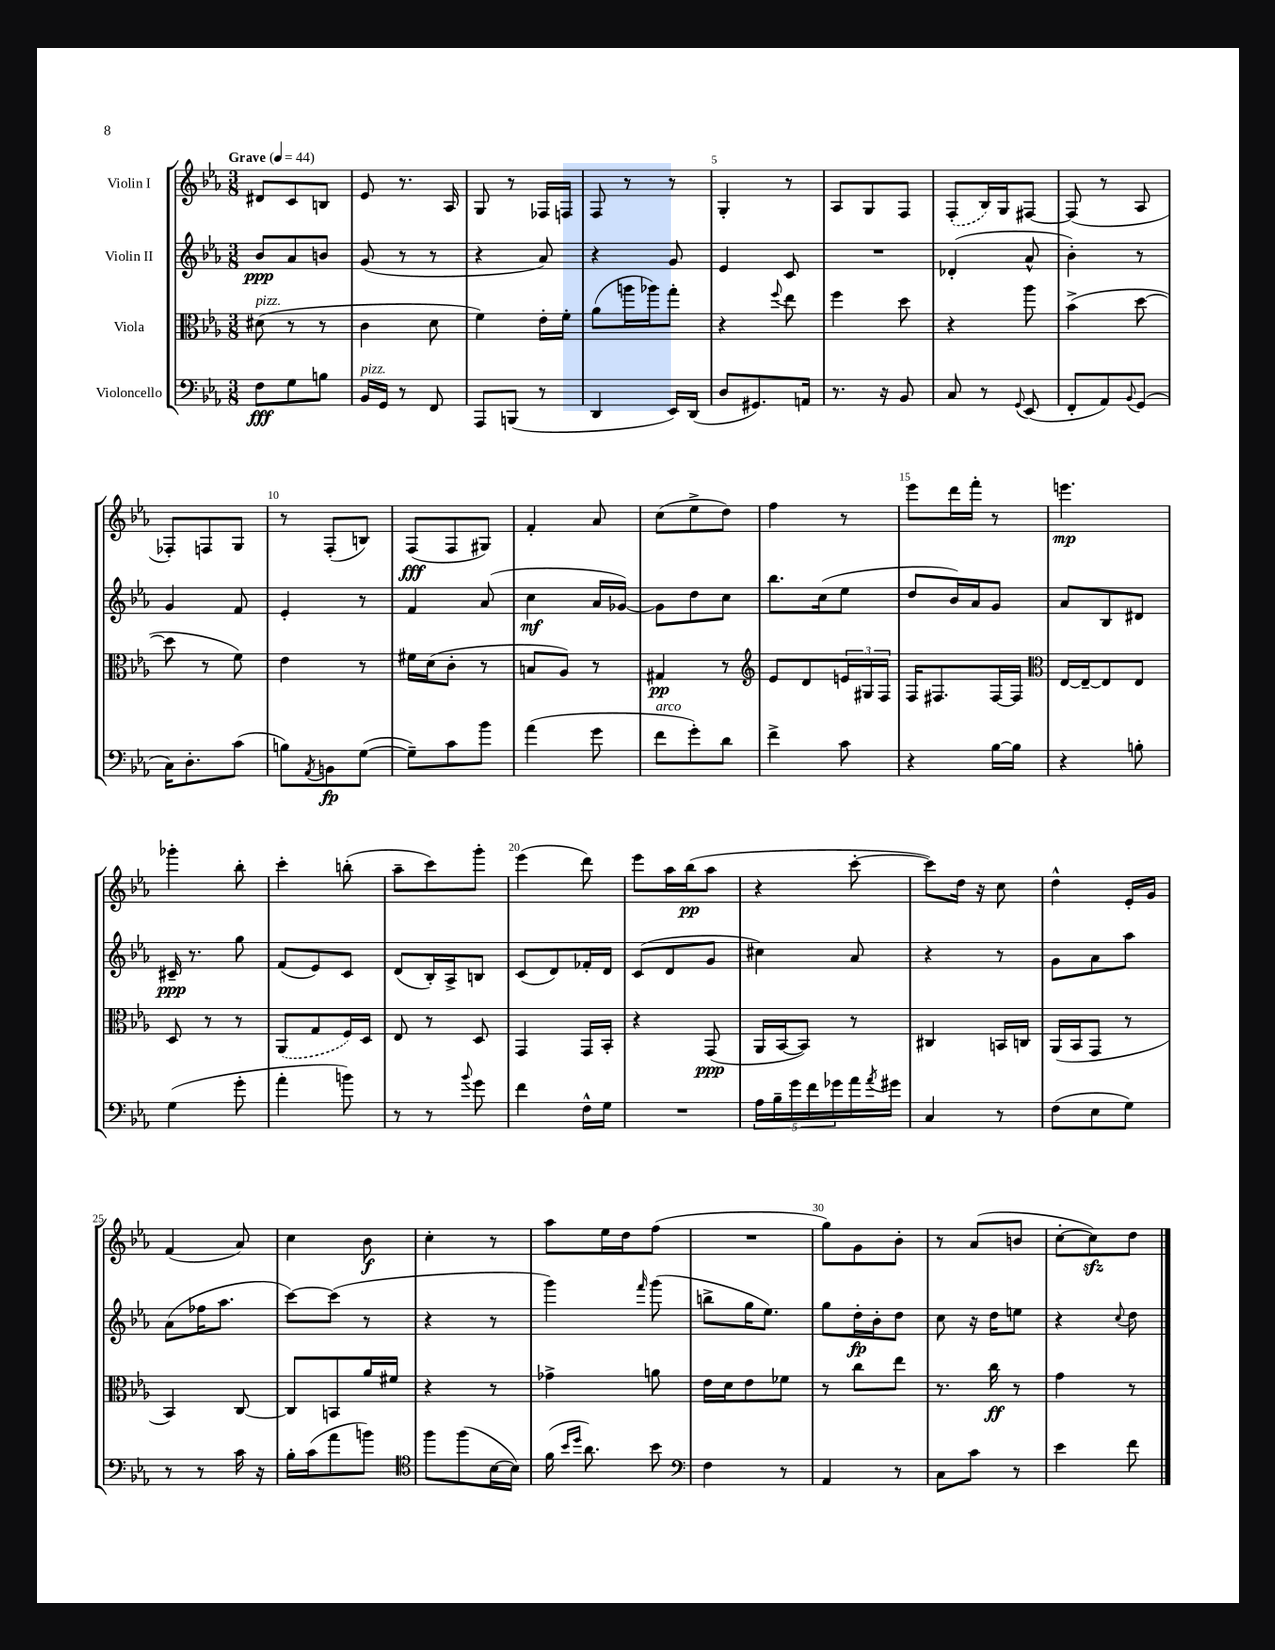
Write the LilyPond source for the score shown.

<<
\new StaffGroup <<
\new Staff = "s0" \with { instrumentName = "Violin I" } {
    \clef treble \key ees \major \numericTimeSignature \time 3/8 \tempo "Grave" 4 = 44
    dis'8 c'8 b8 |
    ees'8 r8. aes16 |
    g8 r8 fes16 f16 |
    f8 r8 r8 |
    g4-. r8 |
    aes8 g8 f8 |
    \once \slurDashed f8-.( bes16) g16 fis8~ |
    fis8( r8 aes8 |
    fes8-.) f8 g8 |
    r8 f8-.( b8) |
    f8\fff( f8 gis8) |
    f'4-. aes'8 |
    c''8( ees''8-> d''8) |
    f''4 r8 |
    ees'''8 d'''16 f'''16-. r8 |
    e'''4.\mp |
    ges'''4-. bes''8-. |
    c'''4-. b''8-.( |
    aes''8-- c'''8) g'''8-. |
    ees'''4( d'''8) |
    ees'''8 aes''16 bes''16\pp( aes''8 |
    r4 c'''8~-. |
    c'''8) d''16 r16 c''8 |
    d''4-^ ees'16-. g'16 |
    f'4( aes'8) |
    c''4 bes'8\f |
    c''4-. r8 |
    aes''8 ees''16 d''16 f''8( |
    R4. |
    g''8) g'8 bes'8-. |
    r8 aes'8( b'8 |
    c''8~-. c''8\sfz) d''8 \bar "|." |
}
\new Staff = "s1" \with { instrumentName = "Violin II" } {
    \clef treble \key ees \major \numericTimeSignature \time 3/8
    bes'8\ppp aes'8 b'8 |
    g'8( r8 r8 |
    r4 aes'8) |
    r4 g'8 |
    ees'4 c'8 |
    R4. |
    des'4-.( aes'8-^ |
    bes'4-.) r8 |
    g'4 f'8 |
    ees'4-. r8 |
    f'4 aes'8( |
    c''4\mf aes'16 ges'16~) |
    ges'8 d''8 c''8 |
    bes''8. c''16( ees''8 |
    d''8 bes'16) aes'16 g'8 |
    aes'8 bes8 dis'8 |
    cis'16--\ppp r8. g''8 |
    f'8( ees'8) c'8 |
    d'8( bes16-.) aes16-> b8 |
    c'8( d'8) fes'16-. d'16 |
    c'8( d'8 g'8 |
    cis''4) aes'8 |
    r4 r8 |
    g'8 aes'8 aes''8 |
    aes'8( fes''16 aes''8. |
    c'''8~) c'''8( r8 |
    r4 r8 |
    g'''4) \grace { f'''16 } g'''8( |
    b''8-> g''16 ees''8.) |
    g''8 d''16-.\fp bes'16-. d''8 |
    c''8 r16 d''16 e''8 |
    r4 \appoggiatura { c''8 } d''8 \bar "|." |
}
\new Staff = "s2" \with { instrumentName = "Viola" } {
    \clef alto \key ees \major \numericTimeSignature \time 3/8
    dis'8^\markup { \italic "pizz." }( r8 r8 |
    c'4 d'8 |
    f'4) ees'16-. f'16-. |
    aes'8( a''16 aes''16) g''8-. |
    r4 \appoggiatura { f''8 } ees''8 |
    f''4 d''8 |
    r4 aes''8 |
    bes'4->( d''8~ |
    d''8 r8 f'8) |
    ees'4 r8 |
    fis'16 d'16( c'8-. r8 |
    b8 aes8) r8 |
    gis4\pp r8 |
    \clef treble ees'8 d'8 \tuplet 3/2 { e'16 gis16 f16 } |
    f16 fis8. fis16~ fis16 |
    \clef alto ees16~ ees16~-- ees8 ees8 |
    d8 r8 r8 |
    \once \slurDashed aes,8( g8 f16) d16 |
    ees8 r8 d8 |
    g,4 g,16 bes,16-. |
    r4 g,8\ppp( |
    aes,16 bes,16~ bes,8) r8 |
    cis4 b,16 c16 |
    aes,16( bes,16 g,8 r8 |
    bes,4) c8~ |
    c8 b,8 aes'16 fis'16 |
    r4 r8 |
    ges'4-> a'8 |
    ees'16 d'16 ees'8 fes'8 |
    r8 c''8 ees''8 |
    r8. c''16\ff r8 |
    g'4 r8 \bar "|." |
}
\new Staff = "s3" \with { instrumentName = "Violoncello" } {
    \clef bass \key ees \major \numericTimeSignature \time 3/8
    f8\fff g8 b8 |
    bes,16^\markup { \italic "pizz." } g,16 r8 f,8 |
    aes,,8 b,,8( r8 |
    d,4 ees,16) d,16( |
    d8 gis,8.) a,16 |
    r8. r16 bes,8 |
    c8 r8 \appoggiatura { g,8 } ees,8( |
    f,8-. aes,8) \appoggiatura { bes,8 } g,8( |
    c16) d8.-. c'8( |
    b8) \acciaccatura { aes,8 } b,8\fp g8~( |
    g8--) c'8 bes'8 |
    aes'4( g'8 |
    f'8^\markup { \italic "arco" } g'8-.) d'8 |
    f'4-> c'8 |
    r4 bes16~ bes16 |
    r4 b8-. |
    g4( g'8-. |
    aes'4-. b'8) |
    r8 r8 \appoggiatura { bes'8 } g'8 |
    f'4 f16-^ g16 |
    R4. |
    \tuplet 5/4 { aes16 bes16-- g'16 f'16 ges'16 } aes'16 \acciaccatura { aes'8 } gis'16 |
    c4 r8 |
    f8( ees8 g8) |
    r8 r8 c'16 r16 |
    bes16-. c'16( aes'8 b'8) |
    \clef tenor f''8 f''8( bes16~ bes16) |
    f'16( \grace { bes'16 d''16 } aes'8.) bes'8 |
    \clef bass f4 r8 |
    aes,4 r8 |
    c8 c'8 r8 |
    ees'4 f'8 \bar "|." |
}
>>
>>
\layout { \context { \Score \override BarNumber.break-visibility = ##(#f #t #t) barNumberVisibility = #(every-nth-bar-number-visible 5) } }
